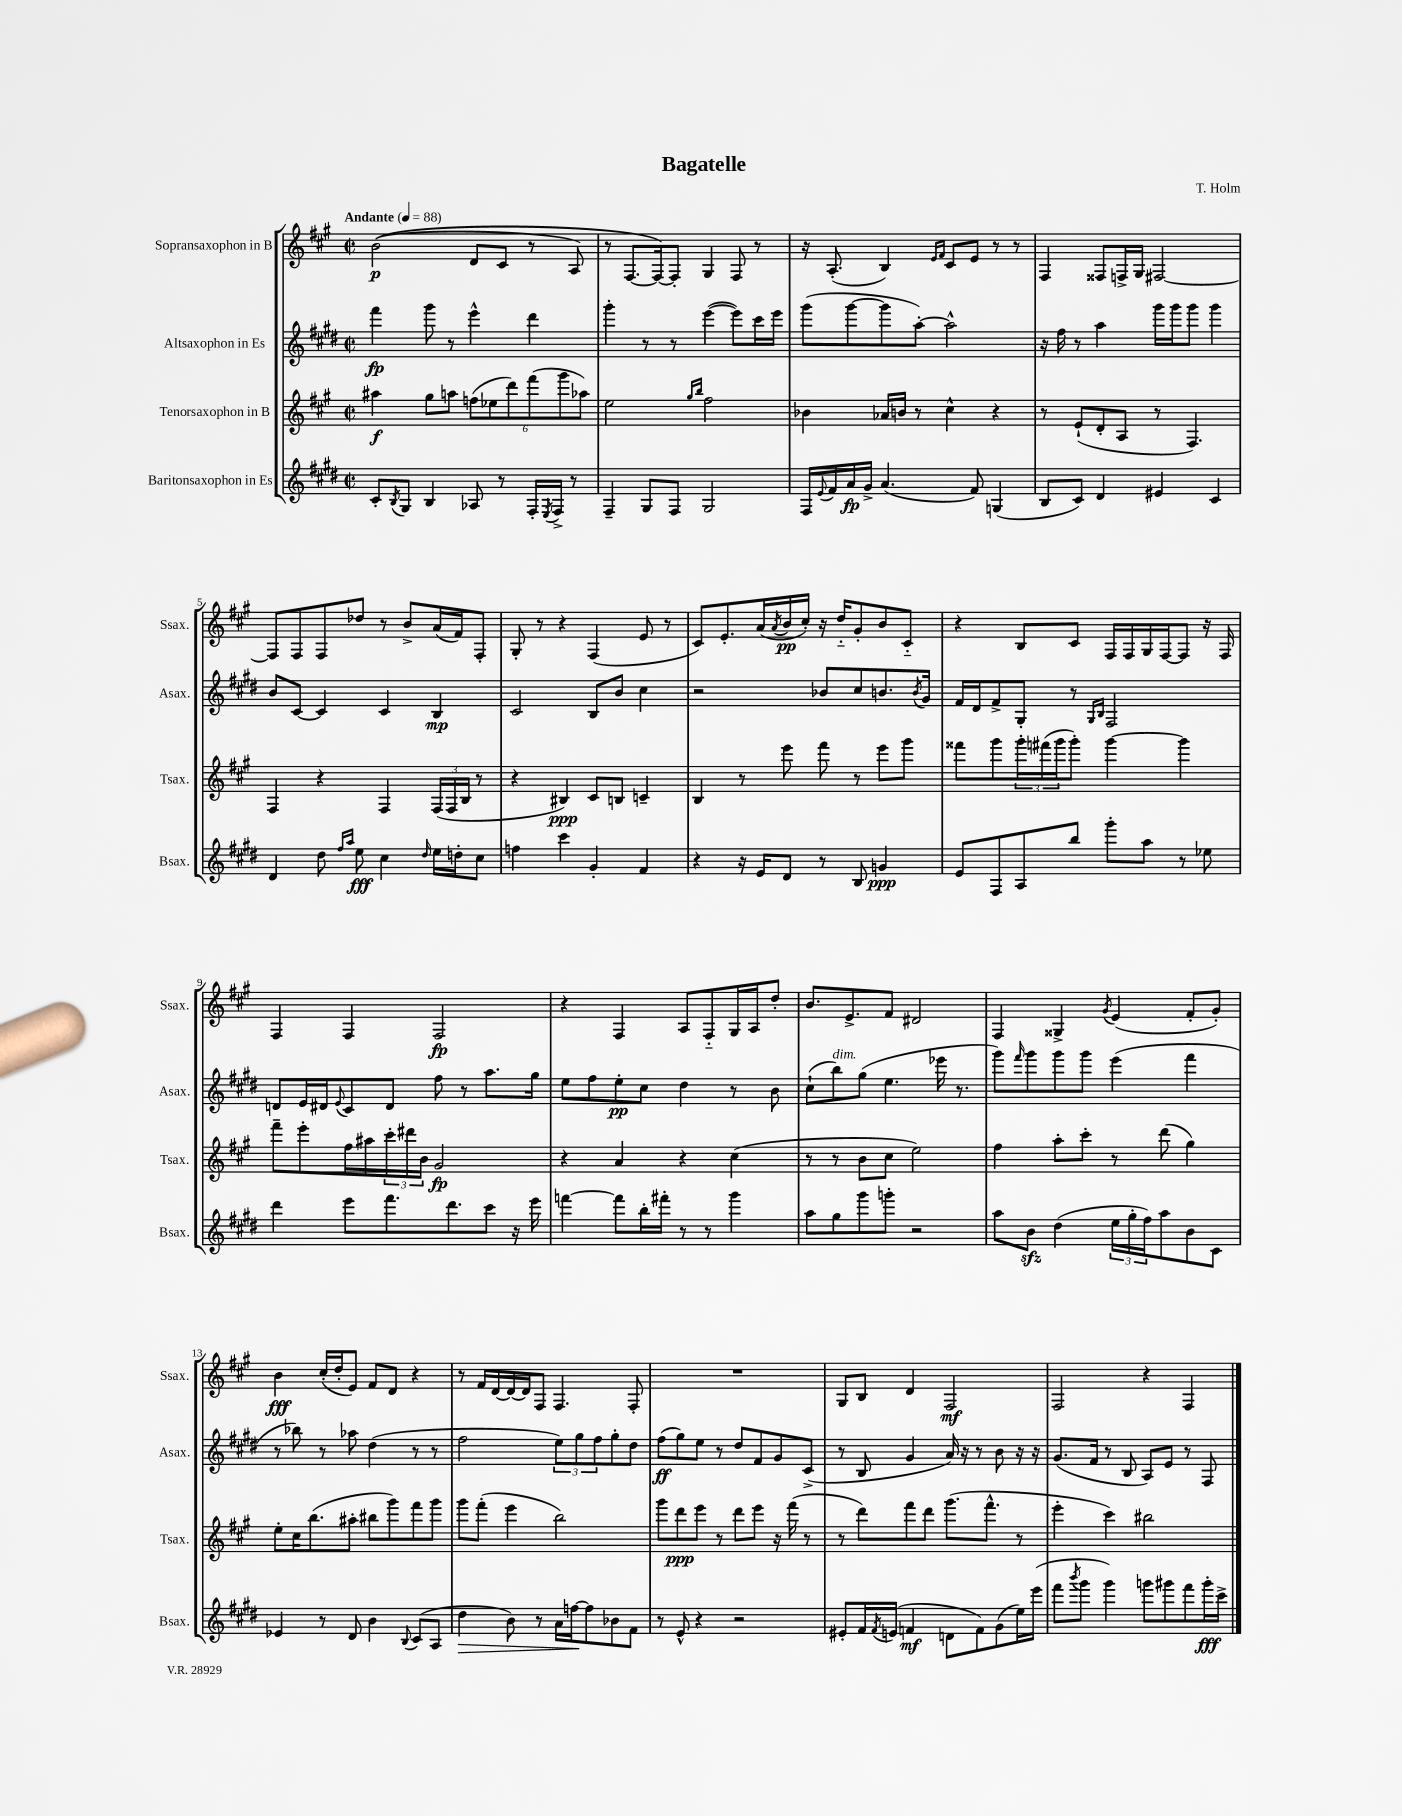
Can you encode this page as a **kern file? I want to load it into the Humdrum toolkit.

**kern	**kern	**kern	**kern
*staff4	*staff3	*staff2	*staff1
*clefG2	*clefG2	*clefG2	*clefG2
*k[f#c#g#d#]	*k[f#c#g#]	*k[f#c#g#d#]	*k[f#c#g#]
*M2/2	*M2/2	*M2/2	*M2/2
*met(c|)	*met(c|)	*met(c|)	*met(c|)
*MM88	*MM88	*MM88	*MM88
8c#'	4aa#	4fff#	&((2b
8qB	.	.	.
8G#	.	.	.
4B	8gg#	8ggg#	.
.	8aa	8r	.
8A-	(12ff	4eee^^	8d
.	12ee-	.	.
8r	.	.	8c#
.	12ddd)	.	.
16F#'	(12fff#	4ddd#	8r
8qE	.	.	.
16F#^	.	.	.
.	12ggg#	.	.
8r	.	.	8A)
.	12aa-)	.	.
=	=	=	=
4F#~	2ee	4ggg#'	8r
.	.	.	[8.F#
8G#	.	8r	.
.	.	.	16F#_&)
8F#	.	8r	8F#']
.	16qqgg#	.	.
.	16qqbb	.	.
2G#	2ff#	([4eee	4G#
.	.	8eee])	8F#
.	.	16ccc#	8r
.	.	16eee	.
=	=	=	=
16F#	4b-	(8ggg#	16r
8qqe	.	.	.
16f#	.	.	(8.A'
16a	.	[8ggg#	.
16g#^	.	.	.
(4.a	16a-	8ggg#]	4B)
.	16b	.	.
.	8r	[8aa')	.
.	.	.	16qqe
.	.	.	16qqf#
.	4cc#^^	2aa^^]	8c#
8f#)	.	.	8e
(4G	4r	.	8r
.	.	.	8r
=	=	=	=
8B	8r	16r	4F#
.	.	16ff#	.
8c#)	(8e`	8r	.
4d#	8d'	4aa	8F##
.	8A	.	16F^
.	.	.	16G#
4e#	8r	16ggg#	[2F#
.	.	16ggg#	.
.	4.F#)	8ggg#	.
4c#	.	4ggg#	.
=	=	=	=
4d#	4F#	8b	8F#]
.	.	[8c#	8F#
8dd#	4r	4c#]	8F#
16qqff#	.	.	.
16qqaa	.	.	.
8ee	.	.	8dd-
4cc#	4F#	4c#	8r
.	.	.	8b^
16qqdd#	.	.	.
16ee	(24F#	4B	(16a
.	24F#	.	.
16dd'	.	.	16f#)
.	24B	.	.
8cc#	8r	.	8F#'
=	=	=	=
4ff	4r	2c#	8G#'
.	.	.	8r
4ccc#	4B#)	.	4r
4g#'	8c#	8B	(4F#
.	8B	8b	.
4f#	4c~	4cc#	8e
.	.	.	8r
=	=	=	=
4r	4B	2r	8c#)
.	.	.	8.e'
16r	8r	.	.
16e	.	.	(16a
.	.	.	8qa
8d#	8eee	.	16b
.	.	.	16cc#')
8r	8fff#	8b-	16r
.	.	.	16dd'~
8B	8r	8cc#	8g#'
4g	8eee	8.b	8b
.	8ggg#	.	8c#'~
.	.	8qb	.
.	.	16g#	.
=	=	=	=
8e	8fff##	16f#	4r
.	.	16d#	.
8F#	8ggg#	8f#^	.
8A	24ggg#'	8G#'	8B
.	(24fff#	.	.
.	24ggg#	.	.
8bb	8ggg#')	8r	8c#
.	.	16qqG#	.
.	.	16qqB	.
8ggg#'	[4ggg#	2F#	16F#
.	.	.	16F#
8aa	.	.	16G#
.	.	.	[16F#
8r	4ggg#]	.	8F#]
8ee-	.	.	16r
.	.	.	16F#
=	=	=	=
4ddd#	8fff#~	8d	4F#
.	8eee'	16e	.
.	.	16d#	.
.	.	8qqe	.
8eee	16ff#	8c#	4F#
.	16aa#	.	.
8.fff#	24ccc#'	8d#	.
.	24ddd#	.	.
.	24b	.	.
.	2g#	8ff#	2F#
8.ddd#	.	.	.
.	.	8r	.
8ccc#	.	8.aa	.
16r	.	.	.
16eee	.	16gg#	.
=	=	=	=
[4fff	4r	8ee	4r
.	.	8ff#	.
8fff]	4a	8ee'	4F#
16bb'	.	8cc#	.
16fff#'	.	.	.
8r	4r	4dd#	8A
8r	.	.	8F#'~
4ggg#	(4cc#	8r	16G#
.	.	.	16A
.	.	8b	8dd'
=	=	=	=
8aa	8r	(8cc#`	8.b
8gg#	8r	8bb)	.
.	.	.	8.e^
8ggg#	8b	(8gg#	.
8ggg'	8cc#	4.ee	8f#
2r	2ee)	.	2d#
.	.	16eee-	.
.	.	8.r	.
=	=	=	=
8aa	4ff#	8ggg#)	4F#
.	.	16qqfff#	.
8b	.	8ggg#	.
(4dd#	8aa'	8ggg#	4G##^
.	8ccc#'	8ggg#	.
.	.	.	8qg#
24ee	8r	(4eee	(4e
24gg#'	.	.	.
24ff#)	.	.	.
8aa	(8ddd	.	.
8b	4gg#)	4fff#	8f#'
8c#	.	.	8g#')
=	=	=	=
4e-	8ee'	8r	4b
.	16cc#	8bb-)	.
.	(8.bb	.	.
8r	.	8r	(16cc#'
.	.	.	16dd'
8d#	8aa#'	8aa-	8e)
4b	8bb#	(4dd#	8f#
.	8ggg#)	.	8d
8qqB	.	.	.
(8c#	8fff#	8r	4r
8A	8ggg#	8r	.
=	=	=	=
4dd#	8ggg#	2ff#	8r
.	(8fff#'	.	16f#
.	.	.	[16d
8b)	4eee	.	16d_
.	.	.	16d]
8r	.	.	8F#
16a	2bb)	12ee)	4.F#
[16ff	.	.	.
.	.	12gg#	.
8ff]	.	.	.
.	.	12ff#	.
8b-	.	8gg#'	.
8f#	.	8dd#	8F#'
=	=	=	=
8r	8ggg#	(8ff#	1r
8e^^	8ddd	8gg#)	.
4r	8eee	8ee	.
.	8r	8r	.
2r	8ddd	8dd#	.
.	8eee	8f#	.
.	16r	8g#	.
.	(16fff#	.	.
.	8r	(8c#^	.
=	=	=	=
8e#'	8r	8r	8G#
16f#	8ddd)	8B	8B
8qf#	.	.	.
(16e	.	.	.
4f	8fff#	4g#	4d
.	8ddd	.	.
8d	(8.ggg#	16a)	2F#
.	.	16r	.
8f)	.	8r	.
.	8.fff#^^	.	.
(8g#	.	8b	.
16ee)	8r	16r	.
(16eee	.	16r	.
=	=	=	=
8fff#	4eee'	(8.g#	2F#
8qbbb	.	.	.
8ggg#	.	.	.
.	.	16f#	.
4ggg#)	4ccc#)	8r	.
.	.	8B	.
8ggg	2bb#	8A)	4r
8ggg#	.	8e	.
8fff#	.	8r	4F#
16ggg#'	.	8F#	.
16ccc#^	.	.	.
==	==	==	==
*-	*-	*-	*-
